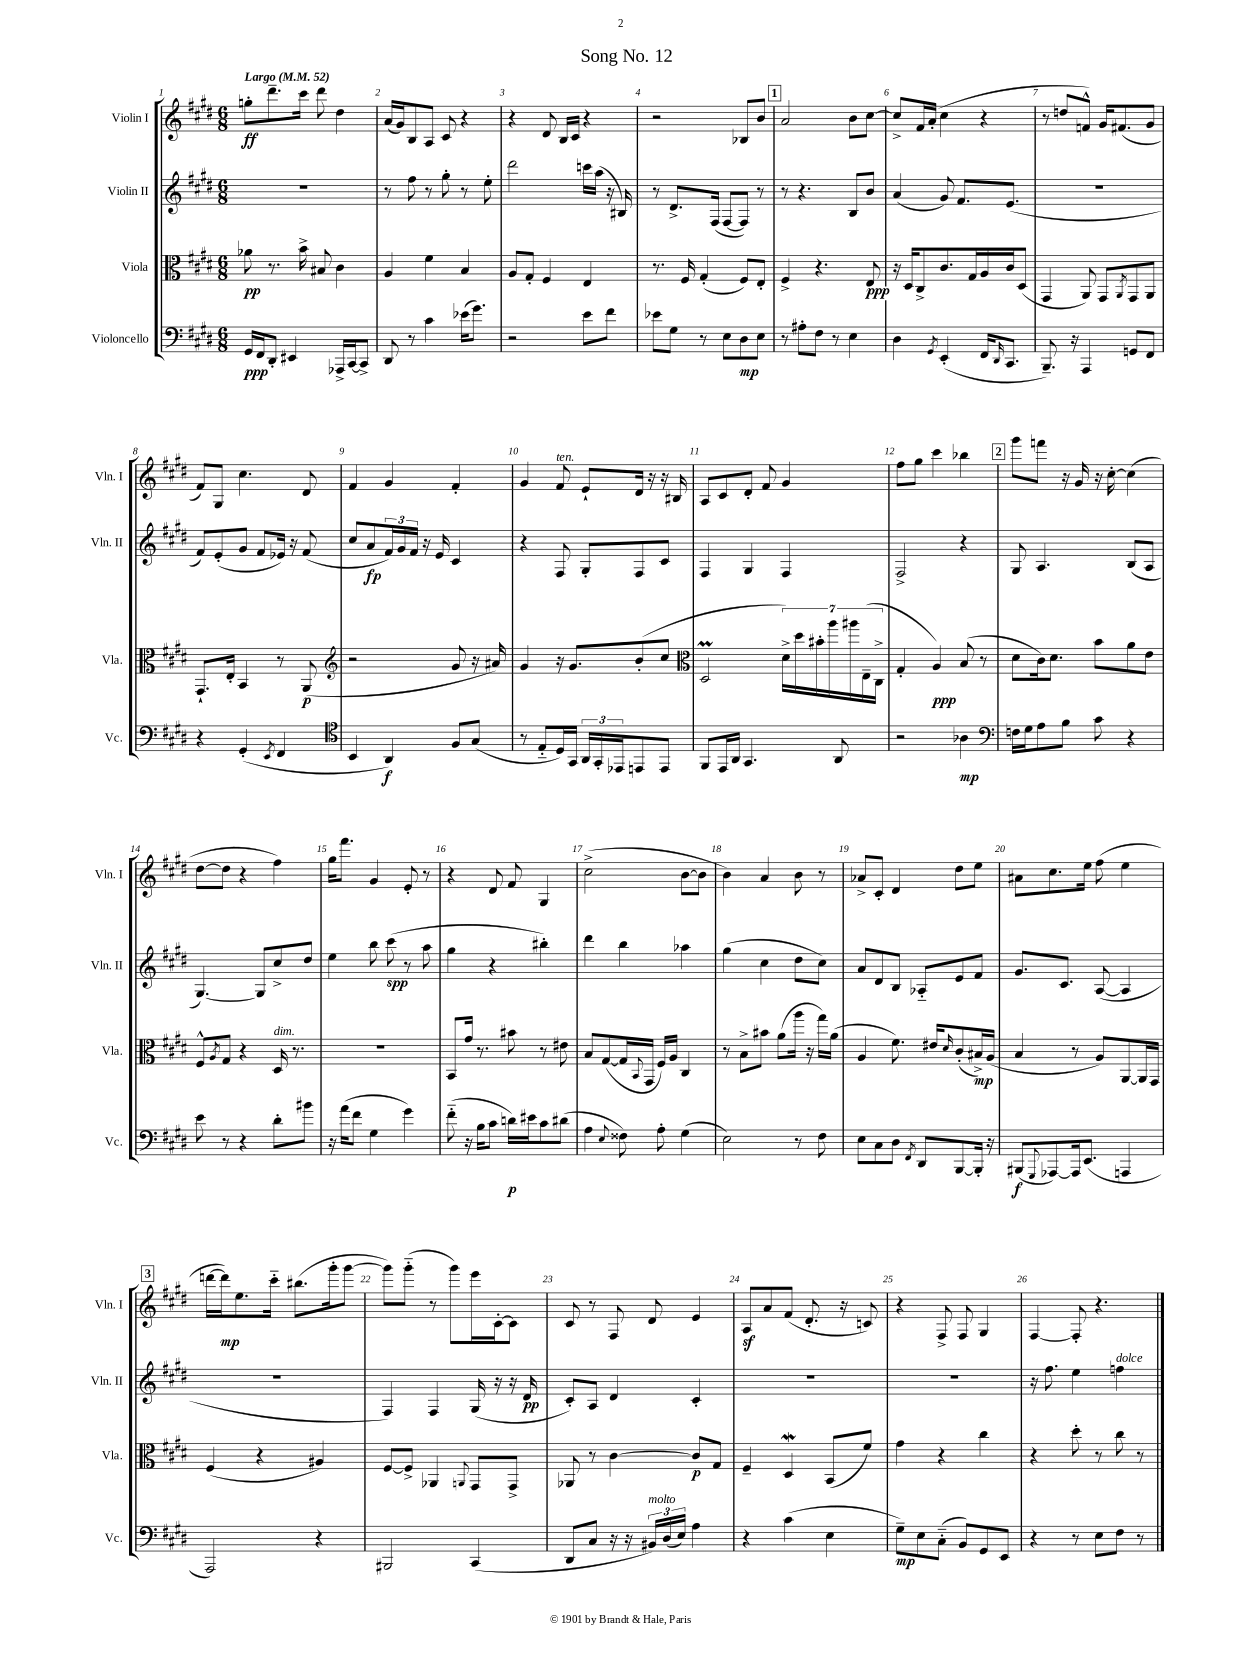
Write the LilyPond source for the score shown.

\header { title = "Song No. 12" }
<<
\new StaffGroup <<
\new Staff = "s0" \with { instrumentName = "Violin I" shortInstrumentName = "Vln. I" } {
    \clef treble \key e \major \numericTimeSignature \time 6/8 \tempo "Largo" 4 = 52
    g''8-.\ff dis'''8.-- cis'''16 dis'''8 dis''4 |
    a'16( gis'16) b8 a8 cis'8 r4 |
    r4 dis'8 b16 cis'16 r4 |
    r2 bes8 b'8 |
    \mark \markup { \box "1" } a'2 b'8 cis''8~ |
    cis''8-> fis'16 a'16-.( cis''4 r4 |
    r8 d''8 f'8-^) gis'16 fis'8.( gis'8 |
    fis'8) gis8 cis''4. dis'8 |
    fis'4 gis'4 fis'4-. |
    gis'4 fis'8^\markup { \italic "ten." } e'8-! dis'16 r16 r16 bis16 |
    a8 cis'8 dis'8-. fis'8 gis'4 |
    fis''8 gis''8 cis'''4 bes''4 |
    \mark \markup { \box "2" } gis'''8 f'''8 r16 gis'16 r16 cis''16~-. cis''4( |
    dis''8~ dis''8 r4 fis''4) |
    gis''16 fis'''8. gis'4 e'8-. r8 |
    r4 dis'8 fis'8 gis4 |
    cis''2->( b'8~ b'8 |
    b'4) a'4 b'8 r8 |
    aes'8-> cis'8-. dis'4 dis''8 e''8 |
    ais'8 cis''8. e''16 fis''8( e''4 |
    \mark \markup { \box "3" } d'''16~ d'''16\mp) e''8. cis'''16-_ bis''8.( gis'''16-. gis'''8~ |
    gis'''8) gis'''8-_( r8 gis'''8) e'''16 cis'16~-. cis'8 |
    cis'8 r8 fis8 dis'8 e'4 |
    a8\sf a'8 fis'8( dis'8.-. r16 c'8) |
    r4 fis8-> fis8 gis4 |
    fis4~ fis8-. r4. \bar "|." |
}
\new Staff = "s1" \with { instrumentName = "Violin II" shortInstrumentName = "Vln. II" } {
    \clef treble \key e \major \numericTimeSignature \time 6/8
    R2. |
    r8 fis''8 r8 gis''8-. r8 e''8-. |
    dis'''2 c'''16 a''16( r16 bis16) |
    r8 dis'8.-> fis16( fis8~ fis8) r8 |
    \mark \markup { \box "1" } r8 r4. b8 b'8 |
    a'4( gis'8) fis'8. e'8.( |
    R2. |
    fis'8) e'8-.( gis'8 fis'8 ees'16) r16 fis'8( |
    cis''8 a'8\fp \tuplet 3/2 { fis'16) gis'16 fis'16 } r16 e'16 cis'4 |
    r4 fis8 gis8-. fis8 cis'8 |
    fis4 gis4 fis4 |
    fis2-> r4 |
    \mark \markup { \box "2" } gis8 a4. b8( a8 |
    gis4.~) gis8 cis''8-> dis''8 |
    e''4 b''8 cis'''8\spp( r8 a''8 |
    gis''4 r4 bis''4-.) |
    dis'''4 b''4 aes''4 |
    gis''4( cis''4 dis''8 cis''8) |
    a'8 dis'8 b8 aes8-_ e'8 fis'8 |
    gis'8. cis'8. a8~( a4 |
    \mark \markup { \box "3" } R2. |
    fis4) fis4 gis16( r16 r16 dis'16\pp |
    cis'8-.) a8 dis'4 cis'4-. |
    R2. |
    R2. |
    r16 fis''8. e''4 f''4^\markup { \italic "dolce" } \bar "|." |
}
\new Staff = "s2" \with { instrumentName = "Viola" shortInstrumentName = "Vla." } {
    \clef alto \key e \major \numericTimeSignature \time 6/8
    aes'8\pp r8. b'16-> bis8 cis'4 |
    a4 fis'4 b4 |
    a8 gis8-. fis4 e4 |
    r8. fis16 gis4-.( fis8) e8-. |
    \mark \markup { \box "1" } fis4-> r4. e8\ppp |
    r16 dis16 cis8-> cis'8. gis16 a16 cis'16 dis8( |
    gis,4 a,8) gis,8 \acciaccatura { a,8 } gis,8 a,8 |
    gis,8.-! e16-. b,4 r8 a,8\p( |
    \clef treble r2 gis'8 r16 ais'16) |
    gis'4 r16 gis'8. b'8-.( cis''8 |
    \clef alto dis2\prall \tuplet 7/4 { dis'16->) dis''16 bis'16-. a''16 ais''16 e16--( cis16-> } |
    gis4-. a4\ppp) b8( r8 |
    \mark \markup { \box "2" } dis'8 cis'16) dis'8. b'8 a'8 e'8 |
    fis8-^ \acciaccatura { a8 } gis8 r4 dis16^\markup { \italic "dim." } r8. |
    R2. |
    b,8 gis'16 r8. bis'8 r8 eis'8 |
    b8 gis8~( gis16 \appoggiatura { b,8 } gis,16 fis16) a16 cis4 |
    r8 b8-> bis'8 a'8( a''16 r16 gis''16) a'16( |
    a4 fis'8.) eis'16 \grace { dis'16 } cis'8-.( bis16->\mp) a16( |
    b4 r8 a8) a,8~ a,16 gis,16 |
    \mark \markup { \box "3" } fis4( r4 ais4) |
    fis8~ fis8-> aes,4 \appoggiatura { a,8 } gis,8 gis,8-> |
    aes,8 r8 cis'4~ cis'8\p gis8 |
    fis4-- dis4\mordent b,8( fis'8) |
    gis'4 r4 cis''4 |
    r4 dis''8-. r8 cis''8 r8 \bar "|." |
}
\new Staff = "s3" \with { instrumentName = "Violoncello" shortInstrumentName = "Vc." } {
    \clef bass \key e \major \numericTimeSignature \time 6/8
    gis,16\ppp fis,16 dis,8-. eis,4 aes,,16-> cis,16~ cis,8-> |
    dis,8 r8 cis'4 ees'16( gis'8.) |
    r2 e'8 fis'8 |
    ees'8 gis8 r8 e8 dis8\mp e8 |
    \mark \markup { \box "1" } r8 ais8-. fis8 r8 e4 |
    dis4 \acciaccatura { gis,8 } e,4-.( fis,16 \grace { dis,16 } cis,8. |
    b,,8.--) r16 a,,4 g,8 fis,8 |
    r4 gis,4-.( \acciaccatura { e,8 } fis,4 |
    \clef tenor b,4 a,4\f) fis8 gis8( |
    r8 e8-_ dis16) gis,16 \tuplet 3/2 { a,16 gis,16-. ees,16 } e,8 e,8 |
    fis,8 e,16 a,16 gis,4. a,8 |
    r2 aes4\mp |
    \mark \markup { \box "2" } \clef bass f16 gis16 a8 b8 cis'8 r4 |
    e'8 r8 r4 dis'8-. bis'8 |
    r16 a'16( fis'8 gis4 gis'4) |
    fis'8-_( r16 b16 cis'8 d'16\p) eis'16 cis'8 dis'8( |
    a4 \appoggiatura { e8 } fisis8) a8-. gis4( |
    e2) r8 fis8 |
    e8 cis8 dis8 \acciaccatura { fis,8 } dis,8 b,,8~ b,,16-. r16 |
    bis,,8\f( \appoggiatura { gis,,8 } aes,,8~) aes,,16 e,8.( a,,4 |
    \mark \markup { \box "3" } a,,2) r4 |
    bis,,2 cis,4( |
    dis,8 cis8 r16 r16 \tuplet 3/2 { bis,16^\markup { \italic "molto" }) dis16( e16) } a4 |
    r4 cis'4( e4 |
    gis8--\mp) e8 cis8-_( b,8) gis,8 e,8 |
    r4 r8 e8 fis8 r8 \bar "|." |
}
>>
>>
\layout { \context { \Score \override BarNumber.break-visibility = ##(#f #t #t) barNumberVisibility = #all-bar-numbers-visible } }
